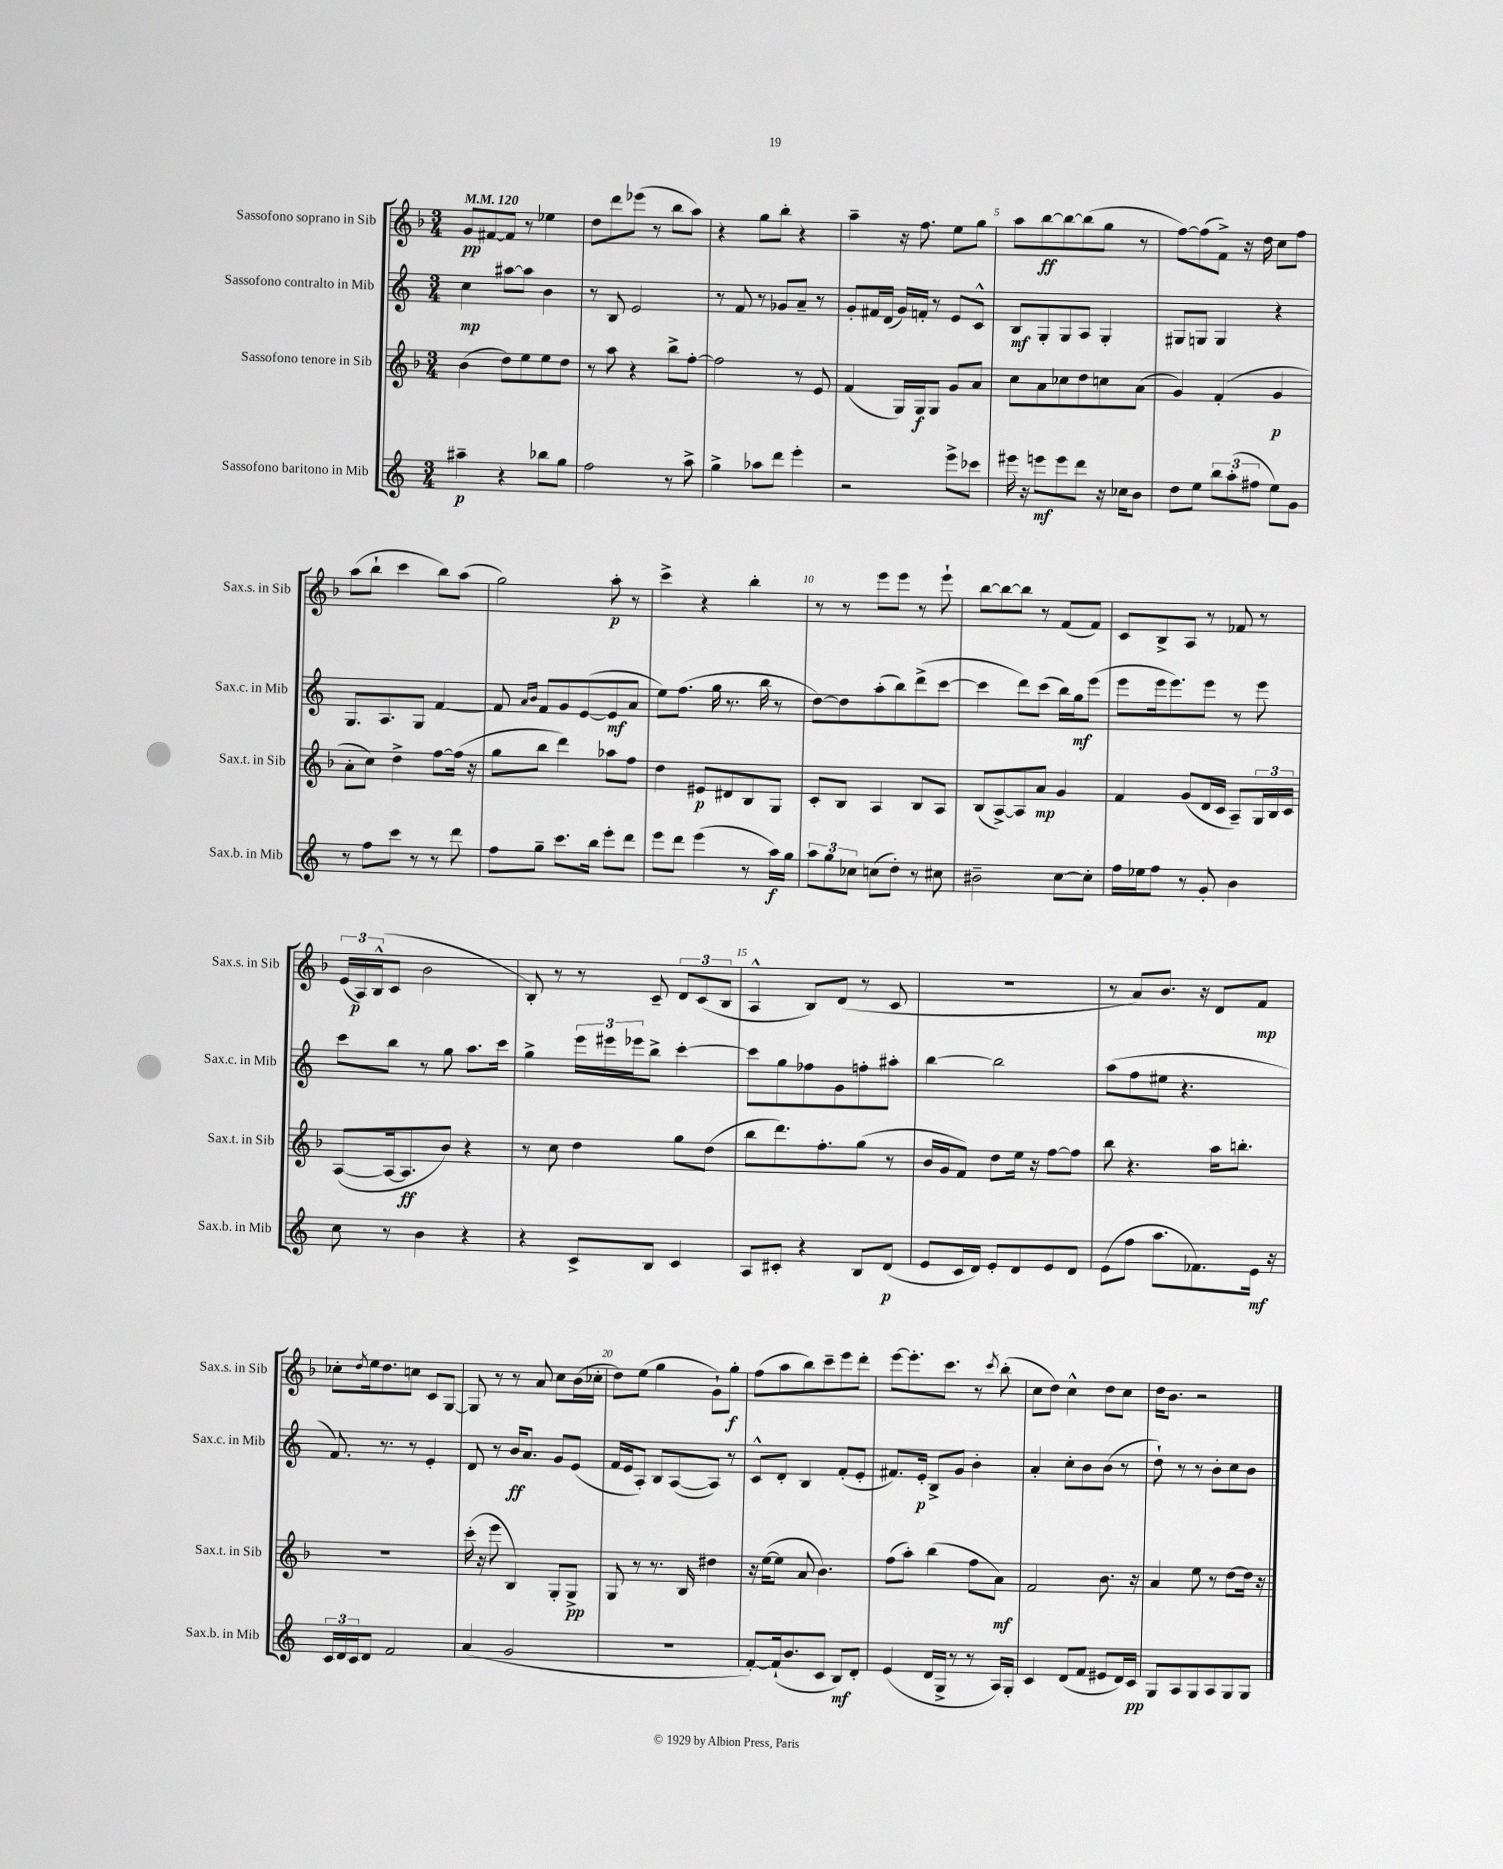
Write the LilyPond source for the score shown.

<<
\new StaffGroup <<
\new Staff = "s0" \with { instrumentName = "Sassofono soprano in Sib" shortInstrumentName = "Sax.s. in Sib" } {
    \clef treble \key f \major \numericTimeSignature \time 3/4 \tempo 4 = 120
    g'8\pp fis'8~ fis'8 r8 ees''4 |
    d''8 d'''8 ees'''8( r8 bes''8 a''8) |
    r4 g''8 bes''8-. r4 |
    a''4-- r16 f''8. e''8 g''8 |
    a''8 bes''8~\ff bes''8~ bes''8( g''8 r8 |
    f''8~) f''8( f'8->) r16 d''16 c''8 f''8 |
    a''8( bes''8-! c'''4 bes''8) a''8( |
    g''2) a''8-.\p r8 |
    c'''4-> r4 bes''4-. |
    r8 r8 e'''8 e'''8 r8 e'''8-! |
    bes''8~ bes''8~ bes''8 r8 f'8( f'8) |
    c'8 bes8-> a8 r8 fes'8 r8 |
    \tuplet 3/2 { e'16( a16\p) bes16-^( } c'8 bes'2 |
    bes8-.) r8 r8 c'8-- \tuplet 3/2 { d'8 c'8( bes8 } |
    a4-^ bes8) d'8( r8 c'8 |
    R2. |
    r8 a'8) bes'8. r16 d'8 f'8\mp |
    ces''8-. \acciaccatura { d''8 } e''16 d''8. c''8 c'8 g8~ |
    g8 r8 r8 a'8 c''8 bes'16( ces''16-. |
    d''8) e''8( g''4 g'8-!) g''8-.\f |
    f''8( a''8 bes''8) c'''8-- e'''8 d'''8-. |
    e'''8~ e'''8.-. c'''8. r8 \acciaccatura { c'''8 } bes''8-.( |
    c''8 d''8) c''4-^ d''8 c''8 |
    d''16 bes'8. r2 \bar "|." |
}
\new Staff = "s1" \with { instrumentName = "Sassofono contralto in Mib" shortInstrumentName = "Sax.c. in Mib" } {
    \clef treble \key c \major \numericTimeSignature \time 3/4
    c''4\mp ais''8~ ais''8 b'4 |
    r8 b8 e'2 |
    r8 f'8 r8 ges'8 a'8-- r8 |
    g'8-. fis'16 d'16( g'16) f'16-. r8 e'8 c'8-^ |
    b8\mf g8-. g8 a8 g4-. |
    gis8 g8 g4 r4 |
    g8. a8. g8 f'4~ |
    f'8 \grace { a'16 b'16 } f'8 g'8 e'8~( e'8\mf a'8 |
    e''8) f''8.( g''16 r8. b''16 r8 |
    d''8~) d''8 a''8-.( b''8) d'''8->( c'''8~ |
    c'''4 d'''8) c'''8( b''16) g''16\mf e'''8( |
    e'''8 e'''16 e'''8.) e'''8 r8 e'''8 |
    c'''8 b''8 r8 g''8 a''8. c'''16 |
    g''4-> \tuplet 3/2 { e'''16 eis'''16 ees'''16 } b''8-> c'''4~-. |
    c'''8 g''8 fes''8 g'8 f''8-. ais''8-. |
    b''4~ b''2 |
    a''8( f''8 eis''8 r4. |
    f'8.) r8. r8 e'4-. |
    d'8 r8 b'16\ff a'8. g'8 e'8( |
    f'16 e'16 a8-.) b8 a8~( a8) r8 |
    c'8-^ d'8-. b4 f'8-.( e'8-. |
    fis'8.) e'16-.\p b8-> g'8 b'4-. |
    a'4-. c''8-. b'8 b'8( r8 |
    d''8-!) r8 r8 b'8-. c''8 b'8 \bar "|." |
}
\new Staff = "s2" \with { instrumentName = "Sassofono tenore in Sib" shortInstrumentName = "Sax.t. in Sib" } {
    \clef treble \key f \major \numericTimeSignature \time 3/4
    bes'4( d''8) e''8 e''8 d''8 |
    r8 a''8 r4 bes''8-> f''8~-. |
    f''2 r8 e'8 |
    f'4( g16) g16\f g8 g'8 a'8 |
    c''8 a'8 ces''8 d''8 c''8 a'8( |
    g'4) f'4-.( g'4\p |
    a'8-. c''8) d''4-> f''8~ f''16( r16 |
    g''8 bes''8 d'''4) aes''8 f''8 |
    d''4 eis'8\p dis'8 bes8 g8 |
    c'8-. bes8 a4 bes8 a8 |
    bes8( a8~->) a8 a'8\mp g'4 |
    f'4 g'8( d'16 c'16 a8--) \tuplet 3/2 { g16 bes16 c'16 } |
    a8~( a16~ a8.\ff bes'8) r4 |
    r8 c''8 d''4 g''8 d''8( |
    bes''8 d'''8.) f''8.-. g''8( r8 |
    bes'16 g'16 f'8) d''8 e''16 r16 f''8~ f''8 |
    bes''8 r4. a''16 b''8.-. |
    R2. |
    c'''16-.( r16 e'''8 bes4) g8-. g8->\pp |
    g8 r8 r8. bes16 dis''4 |
    r16 e''16~( e''8 a'8 bes'4.) |
    f''8( a''8-.) bes''4( f''8 a'8\mf) |
    f'2 bes'8. r16 |
    a'4 e''8 r8 d''8~ d''16 r16 \bar "|." |
}
\new Staff = "s3" \with { instrumentName = "Sassofono baritono in Mib" shortInstrumentName = "Sax.b. in Mib" } {
    \clef treble \key c \major \numericTimeSignature \time 3/4
    ais''4--\p r4 bes''8 g''8 |
    f''2 r8 a''8-> |
    g''4-> aes''8 d'''8 e'''4-. |
    r2 e'''8-> ces'''8 |
    eis'''16 r16 e'''8\mf e'''8 d'''8 r16 ces''16 b'8 |
    d''8 e''8 \tuplet 3/2 { b''8 a''8-.( fis''8 } e''8) g'8 |
    r8 f''8 c'''8 r8 r8 d'''8 |
    f''8 g''8-- c'''8. b''16 e'''8-. d'''8 |
    e'''8 d'''8 e'''4( r8 a''16\f) g''16 |
    \tuplet 3/2 { a''8 g''8 ces''8 } c''8( d''8-.) r8 cis''8 |
    bis'2-- c''8~ c''8-. |
    f''16 ees''16 f''8 r8 g'8-. b'4 |
    c''8 r8 b'4 r4 |
    r4 c'8-> b8 c'4 |
    a8 cis'8-. r4 b8 d'8\p( |
    e'8 c'16 d'16) e'8-. d'8 e'8 d'8 |
    e'8( f''8 a''8. fes'8.) e'16\mf r16 |
    \tuplet 3/2 { c'16 d'16 c'16 } d'8 f'2 |
    a'4( g'2 |
    R2. |
    f'8~-.) f'16-!( b'8. c'8 b8\mf) d'8-. |
    e'4( d'16 g16-> r8 r8 a16) g16-. |
    c'4 d'8( f'8 eis'8 d'16) c'16\pp |
    g8 a8 g8 a8 g8 g8 \bar "|." |
}
>>
>>
\layout { \context { \Score \override BarNumber.break-visibility = ##(#f #t #t) barNumberVisibility = #(every-nth-bar-number-visible 5) } }
